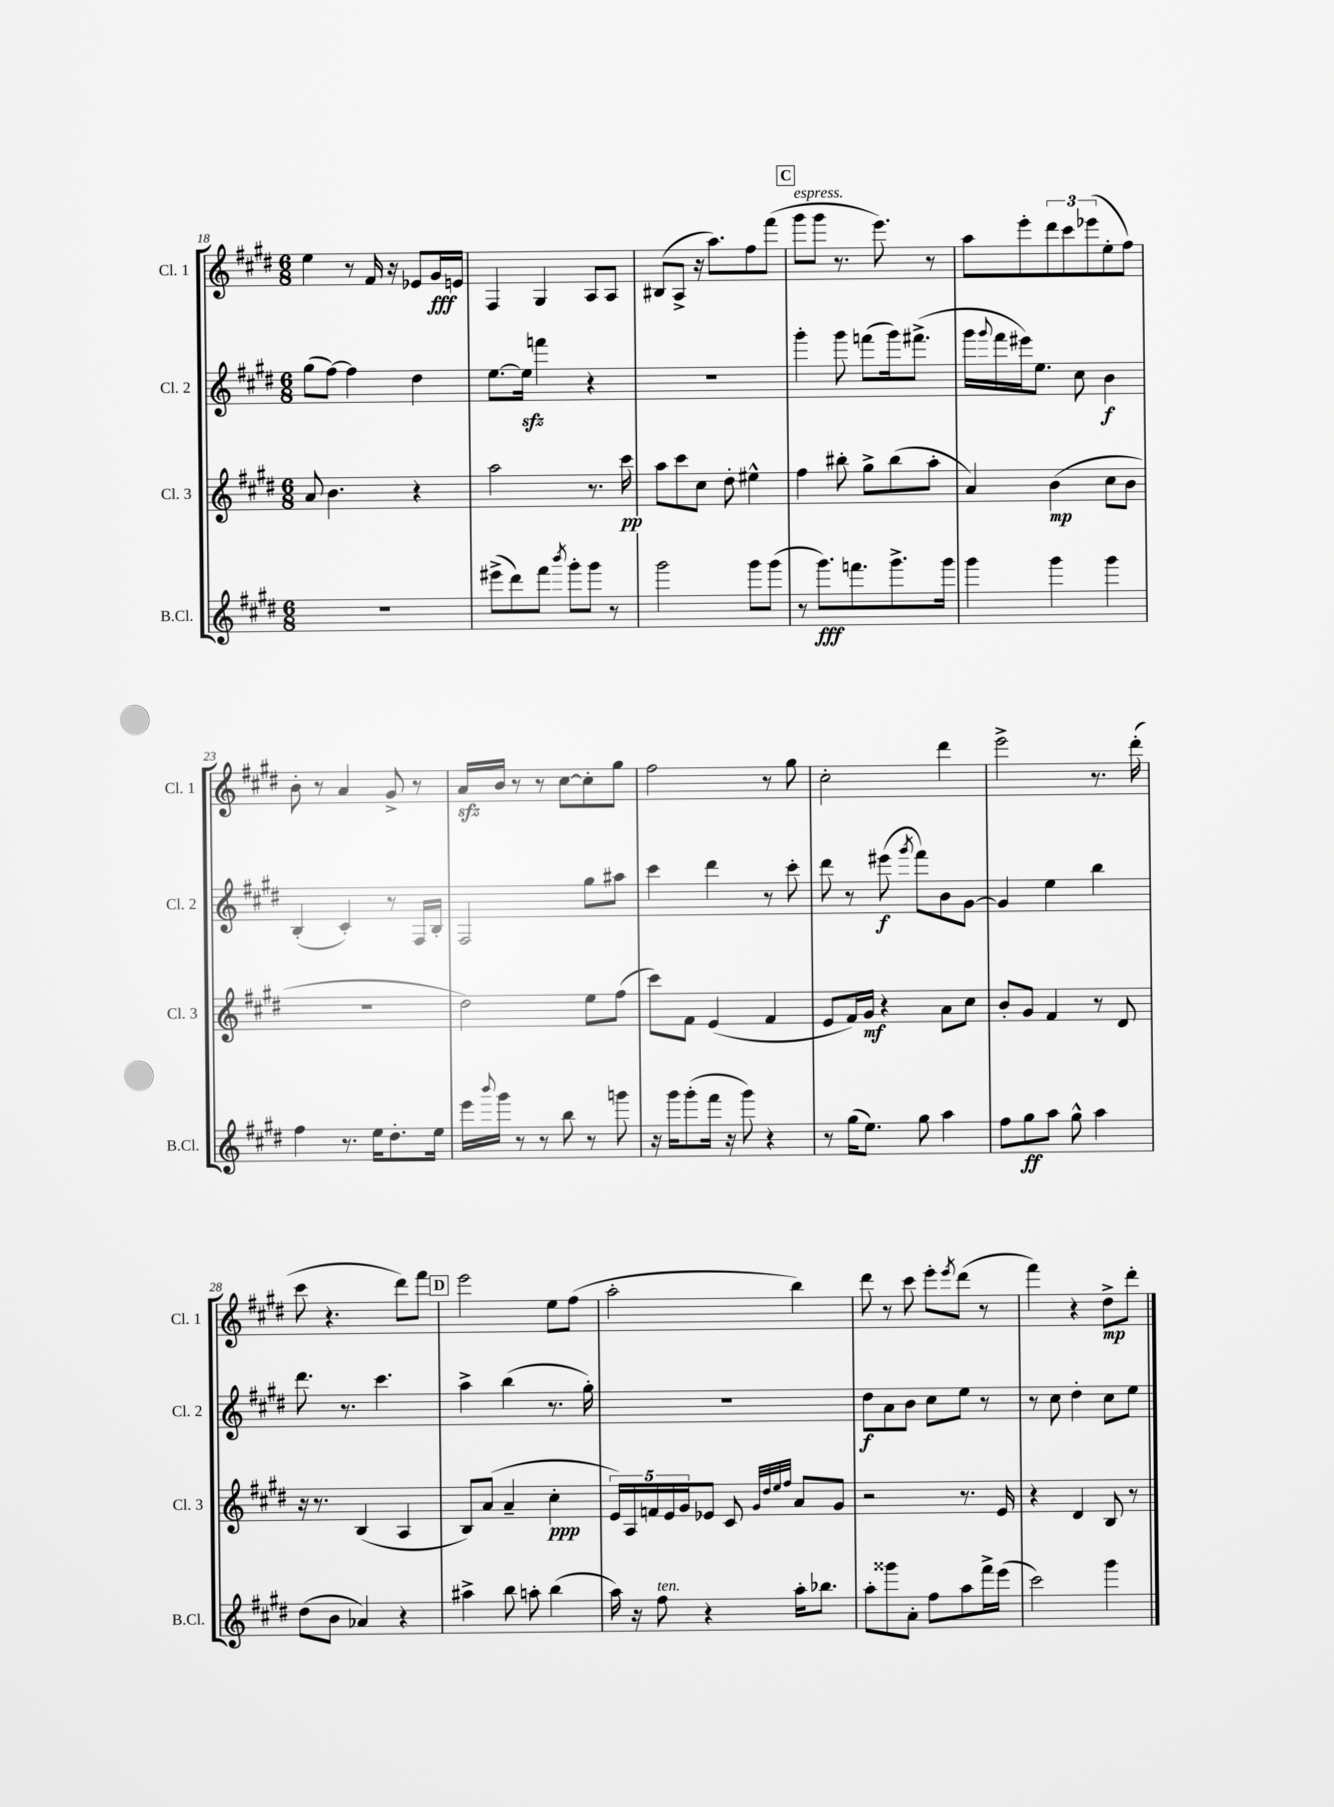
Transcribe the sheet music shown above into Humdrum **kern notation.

**kern	**kern	**kern	**kern
*staff4	*staff3	*staff2	*staff1
*clefG2	*clefG2	*clefG2	*clefG2
*k[f#c#g#d#]	*k[f#c#g#d#]	*k[f#c#g#d#]	*k[f#c#g#d#]
*M6/8	*M6/8	*M6/8	*M6/8
2.r	8a/	(8gg#\L	4ee\
.	4.b\	[8ff#\J)	.
.	.	4ff#\]	8r
.	.	.	16f#/
.	.	.	16r
.	4r	4dd#\	8e-/L
.	.	.	16g#/L
.	.	.	16e/JJ
=	=	=	=
(8eee#^\L	2aa\	[8.ee\L	4F#/
8ddd#\)	.	.	.
.	.	16ee\]Jk	.
8fff#\J	.	4fff\	4G#/
8qbbb/	.	.	.
8ggg#'\L	.	.	.
8ggg#\J	8.r	4r	8A/L
8r	.	.	8A/J
.	16ccc#\	.	.
=	=	=	=
2ggg#\	8aa\L	2.r	(8B#/L
.	8ccc#\	.	8A^/J
.	8cc#\J	.	16r
.	.	.	8.aa\L)
.	8dd#'\	.	.
8ggg#\L	4ee#^^\	.	8ff#\
(8ggg#\J	.	.	(8fff#\J
=	=	=	=
8r	4ff#\	4ggg#'\	8ggg#\L
8.ggg#\L)	.	.	8ggg#\J
.	8bb#'\	8ggg#\	8.r
8.fff\	.	.	.
.	8gg#^\L	(8fff\L	.
.	.	.	8.eee\)
8.ggg#^\	(8bb#\	16ggg#\k)	.
.	.	(8.fff#^\J	.
.	8aa'\J	.	8r
16ggg#\Jk	.	.	.
=	=	=	=
4ggg#\	4a/)	16ggg#\LL	8aa\L
.	.	8qqggg#/	.
.	.	16fff#\	.
.	.	16eee#\J)	8eee'\
.	.	8.ee\J	.
4ggg#\	(4b\	.	12ddd#\
.	.	.	12ccc#\
.	.	8cc#\	.
.	.	.	(12eee-\
4ggg#\	8cc#\L	4b\	8ee'\
.	8b\J	.	8ff#\J)
=	=	=	=
4ff#\	2.r	(4B'/	8b'\
.	.	.	8r
8.r	.	4c#'/)	4a/
16ee\LK	.	.	.
8.dd#'\	.	8r	8g#^/
.	.	16F#/LL	8r
16ee\Jk	.	16B'/JJ	.
=	=	=	=
16eee\LL	2dd#\)	2F#/	16a/LL
8qqbbb/	.	.	.
16ggg#\JJ	.	.	16b/JJ
8r	.	.	8r
8r	.	.	8r
8bb\	.	.	[8cc#\L
8r	8ee\L	8gg#\L	8cc#'\]
8ggg\	(8ff#\J	8aa#\J	8gg#\J
=	=	=	=
16r	8ccc#\L)	4ccc#\	2ff#\
16ggg#\LK	.	.	.
(8ggg#'\	8f#\J	.	.
16fff#\Jk	(4e/	4ddd#\	.
16r	.	.	.
8ggg#\)	.	.	.
4r	4f#/	8r	8r
.	.	8ccc#'\	8gg#\
=	=	=	=
8r	8e/L	8ddd#\	2cc#'\
(16gg#\LK	16f#/L)	8r	.
8.ee\J)	16g#/JJ	.	.
.	4r	(8eee#\	.
.	.	8qggg#/	.
8gg#\	.	8fff#\L)	.
4aa\	8a\L	8b\	4ddd#\
.	8cc#\J	[8g#\J	.
=	=	=	=
8ff#\L	8b'/L	4g#/]	2eee^\
8gg#\	8g#/J	.	.
8aa\J	4f#/	4ee\	.
8gg#^^\	.	.	.
4aa\	8r	4bb\	8.r
.	8d#/	.	.
.	.	.	(16ddd#'\
=	=	=	=
(8dd#\L	16r	8.ddd#\	8ccc#\
.	8.r	.	.
8b\J	.	.	4.r
.	.	8.r	.
4a-/)	(4B/	.	.
.	.	4.ccc#\	.
4r	4A/	.	8ddd#\L)
.	.	.	8fff#\J
=	=	=	=
4aa#^\	8B/L)	4aa^\	2eee\
.	(8a/J	.	.
8bb\	4a~/	(4bb\	.
8aa'\	.	.	.
(4bb\	4cc#'\	8.r	8ee\L
.	.	.	(8ff#\J
.	.	16gg#'\)	.
=	=	=	=
16aa\)	20e/LL)	2.r	2aa'\
.	20A/	.	.
16r	.	.	.
.	20f/	.	.
8ff#\	.	.	.
.	20e/	.	.
.	20g#/J	.	.
4r	8e-/J	.	.
.	8c#/	.	.
.	32qqg#/LLL	.	.
.	32qqdd#/	.	.
.	32qqee/	.	.
.	32qqff#/JJJ	.	.
16aa'\LK	8a/L	.	4bb\)
8.bb-\J	.	.	.
.	8g#/J	.	.
=	=	=	=
8aa'\L	2r	8dd#\L	8ddd#\
8ggg##\	.	8a\	8r
8a'\J	.	8b\J	8ccc#\
8ff#\L	.	8cc#\L	8eee'\L
.	.	.	8qeee/
8aa\	8.r	8ee\J	(8ddd#\J
16fff#^\L	.	8r	8r
(16eee\JJ	16e/	.	.
=	=	=	=
2ccc#\)	4r	8r	4fff#\)
.	.	8cc#\	.
.	4d#/	4dd#'\	4r
4ggg#\	8B/	8cc#\L	8dd#^\L
.	8r	8ee\J	8ddd#'\J
==	==	==	==
*-	*-	*-	*-
